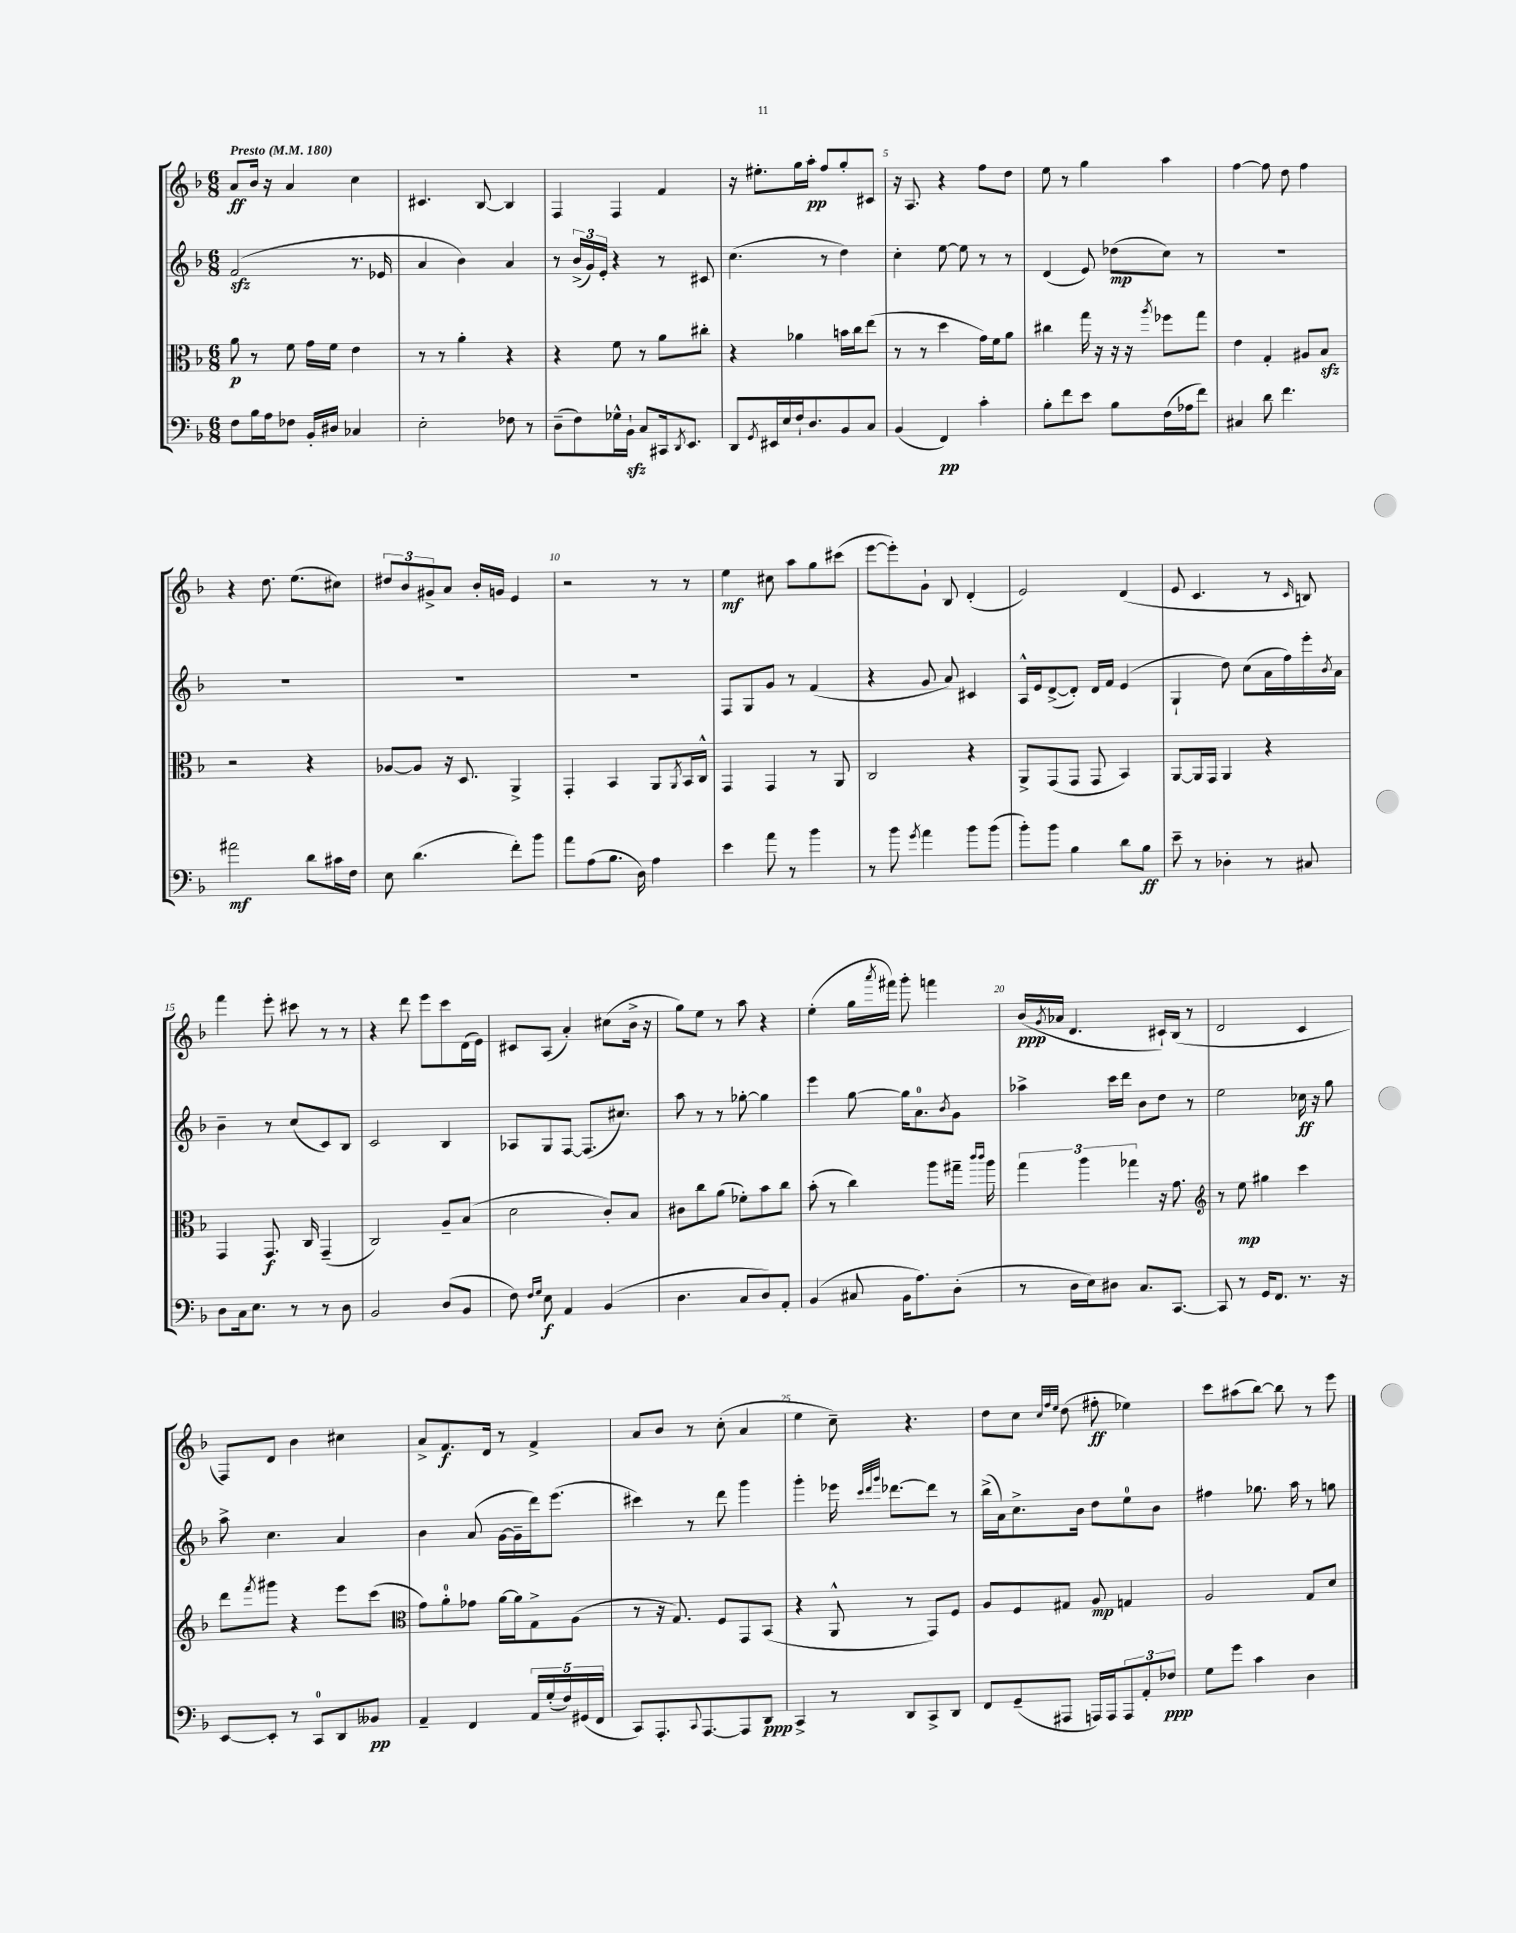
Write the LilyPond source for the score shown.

<<
\new StaffGroup <<
\new Staff = "s0" {
    \clef treble \key f \major \numericTimeSignature \time 6/8 \tempo "Presto" 4 = 180
    a'8\ff bes'16 r16 a'4 c''4 |
    cis'4. bes8~ bes4 |
    f4 f4 f'4 |
    r16 eis''8.-. g''16 a''16-.\pp f''8 g''8-. cis'8 |
    r16 a8. r4 f''8 d''8 |
    e''8 r8 g''4 a''4 |
    f''4~ f''8 d''8 f''4 |
    r4 d''8. e''8.( cis''8) |
    \tuplet 3/2 { dis''8 bes'8 gis'8-> } a'8 bes'16-. g'16 e'4 |
    r2 r8 r8 |
    e''4\mf cis''8 a''8 g''8 cis'''8( |
    e'''8~ e'''8-.) g'8-! bes8 d'4-.( |
    e'2) d'4( |
    e'8 c'4. r8 \grace { c'16 } b8) |
    f'''4 e'''8-. cis'''8 r8 r8 |
    r4 d'''8 e'''8 c'''8 d'16( e'16) |
    cis'8 a8( a'4-.) cis''8( bes'16-> r16 |
    g''8) e''8 r8 a''8 r4 |
    e''4-.( g''16 \acciaccatura { a'''8 } fis'''16) g'''8-. f'''4 |
    bes'16\ppp( \acciaccatura { g'8 } aes'16 d'4. cis'16-!) bes16( r8 |
    d'2 c'4 |
    f8) d'8 bes'4 cis''4 |
    a'8-> f'8.\f d'16 r8 f'4-> |
    a'8 bes'8 r8 c''8-.( a'4 |
    e''4 c''8--) r4. |
    d''8 c''8 \grace { c''32 f''32 e''32 } d''8( fis''8-.\ff ees''4) |
    c'''8 ais''8( bes''8~) bes''8 r8 e'''8 \bar "|." |
}
\new Staff = "s1" {
    \clef treble \key f \major \numericTimeSignature \time 6/8
    f'2\sfz( r8. ees'16 |
    a'4 bes'4) a'4 |
    r8 \tuplet 3/2 { bes'16->( g'16) e'16-. } r4 r8 cis'8 |
    c''4.( r8 d''4) |
    c''4-. e''8~ e''8 r8 r8 |
    d'4( e'8) des''8\mp( c''8) r8 |
    R2. |
    R2. |
    R2. |
    R2. |
    f8 g8 g'8 r8 f'4( |
    r4 g'8 a'8) cis'4 |
    a16-^ e'16 d'8~->( d'8-.) d'16 f'16 e'4( |
    g4-! d''8) c''8( a'16 f''16) e'''16-. \acciaccatura { bes'8 } a'16 |
    bes'4-- r8 c''8( c'8) bes8 |
    c'2 bes4 |
    aes8 g8 f8~ f8.( cis''8.) |
    a''8 r8 r8 ges''8~-. ges''4 |
    e'''4 g''8~ g''16 a'8.-0 \acciaccatura { bes'8 } g'8 |
    aes''4-> c'''16 d'''16 bes'8 d''8 r8 |
    e''2 ces''16\ff r16 g''8 |
    a''8-> c''4. a'4 |
    bes'4 a'8( g'16~ g'16-- d'''16) e'''8.( |
    cis'''4) r8 d'''8 g'''4 |
    g'''4-. ees'''16 \grace { c'''32 d'''32 g'''32 } des'''8.~ des'''8 r8 |
    bes''16->( a'16) c''8.-> bes'16 d''8 e''8-0 bes'8 |
    fis''4 ges''8. a''16 r8 g''8 \bar "|." |
}
\new Staff = "s2" {
    \clef alto \key f \major \numericTimeSignature \time 6/8
    a'8\p r8 f'8 g'16 f'16 e'4 |
    r8 r8 a'4-. r4 |
    r4 f'8 r8 a'8 cis''8-. |
    r4 aes'4 b'16 c''16 e''8( |
    r8 r8 d''4 g'16) f'16 a'8 |
    cis''4 g''16 r16 r16 r16 \acciaccatura { a''8 } fes''8 g''8 |
    e'4 g4-. ais8 bes8\sfz |
    r2 r4 |
    aes8~ aes8 r16 d8. a,4-> |
    g,4-. bes,4 a,8 \acciaccatura { a,8 } bes,16 c16-^ |
    g,4 g,4 r8 a,8 |
    c2 r4 |
    a,8-> g,8( g,8 g,8 bes,4) |
    a,8~ a,16 g,16 a,4 r4 |
    g,4 g,8.\f c16 g,4--( |
    c2) a8-- bes8( |
    d'2 c'8-.) bes8 |
    cis'8 c''8 a'8( fes'8-.) bes'8 c''8 |
    bes'8-.( r8 c''4) a''8 gis''16-- \grace { c'''16 c'''16 } a''16 |
    \tuplet 3/2 { g''4 a''4 ges''4 } r16 g'8. |
    \clef treble r8 e''8\mp gis''4 c'''4 |
    d'''8 \acciaccatura { f'''8 } gis'''8 r4 e'''8 c'''8( |
    \clef alto g'8) a'8-0-. ges'8 a'16~ a'16 g8-> a8( |
    r8 r16 g8.) f8 g,8 bes,8( |
    r4 a,8-^ r8 g,8) f8 |
    a8 f8 gis8 a8\mp g4 |
    a2 g8 d'8 \bar "|." |
}
\new Staff = "s3" {
    \clef bass \key f \major \numericTimeSignature \time 6/8
    f8 bes16 a16 fes8 bes,16-. dis16 ces4 |
    e2-. fes8 r8 |
    d8--( f8) ges16-^ bes,16-!\sfz c8 cis,16 \acciaccatura { d,8 } e,8. |
    d,8 \acciaccatura { g,8 } eis,16 e16 f16-! d8. bes,8 c8 |
    bes,4( f,4\pp) c'4-. |
    bes8-. f'8 e'8 bes8 f16( aes16 f'8) |
    cis4 d'8 f'4. |
    ais'2\mf d'8 cis'16 f16 |
    e8 d'4.( f'8-.) bes'8 |
    a'8 a8( bes8. d16) a4 |
    e'4 a'8 r8 bes'4 |
    r8 bes'8 \acciaccatura { g'8 } a'4 bes'8 bes'8( |
    bes'8-.) bes'8 bes4 d'8 bes8\ff |
    e'8-- r8 des4-. r8 cis8 |
    d8 c16 e8. r8 r8 d8 |
    bes,2 d8( bes,8 |
    f8) \grace { f16 g16 } e8\f a,4 bes,4( |
    d4. c8 d8) a,8-. |
    bes,4( cis8 bes,16 a8.) d8-.( |
    r8 d16 e16) dis8 c8. c,8.~ |
    c,8 r8 g,16 f,8. r8. r16 |
    e,8~ e,8-. r8 c,8-0 d,8 beses,8\pp |
    a,4-- f,4 \tuplet 5/4 { a,16 g16-.( f16) gis,16( f,16 } |
    c,8) a,,8.-. \appoggiatura { c,8 } a,,8.~ a,,8 d,8\ppp |
    c,4-> r8 d,8 c,8-> d,8 |
    f,8 g,8--( ais,,8 a,,16) a,,16 \tuplet 3/2 { a,,8 a,8-. fes8\ppp } |
    g8 g'8 c'4 d4 \bar "|." |
}
>>
>>
\layout { \context { \Score \override BarNumber.break-visibility = ##(#f #t #t) barNumberVisibility = #(every-nth-bar-number-visible 5) } }
